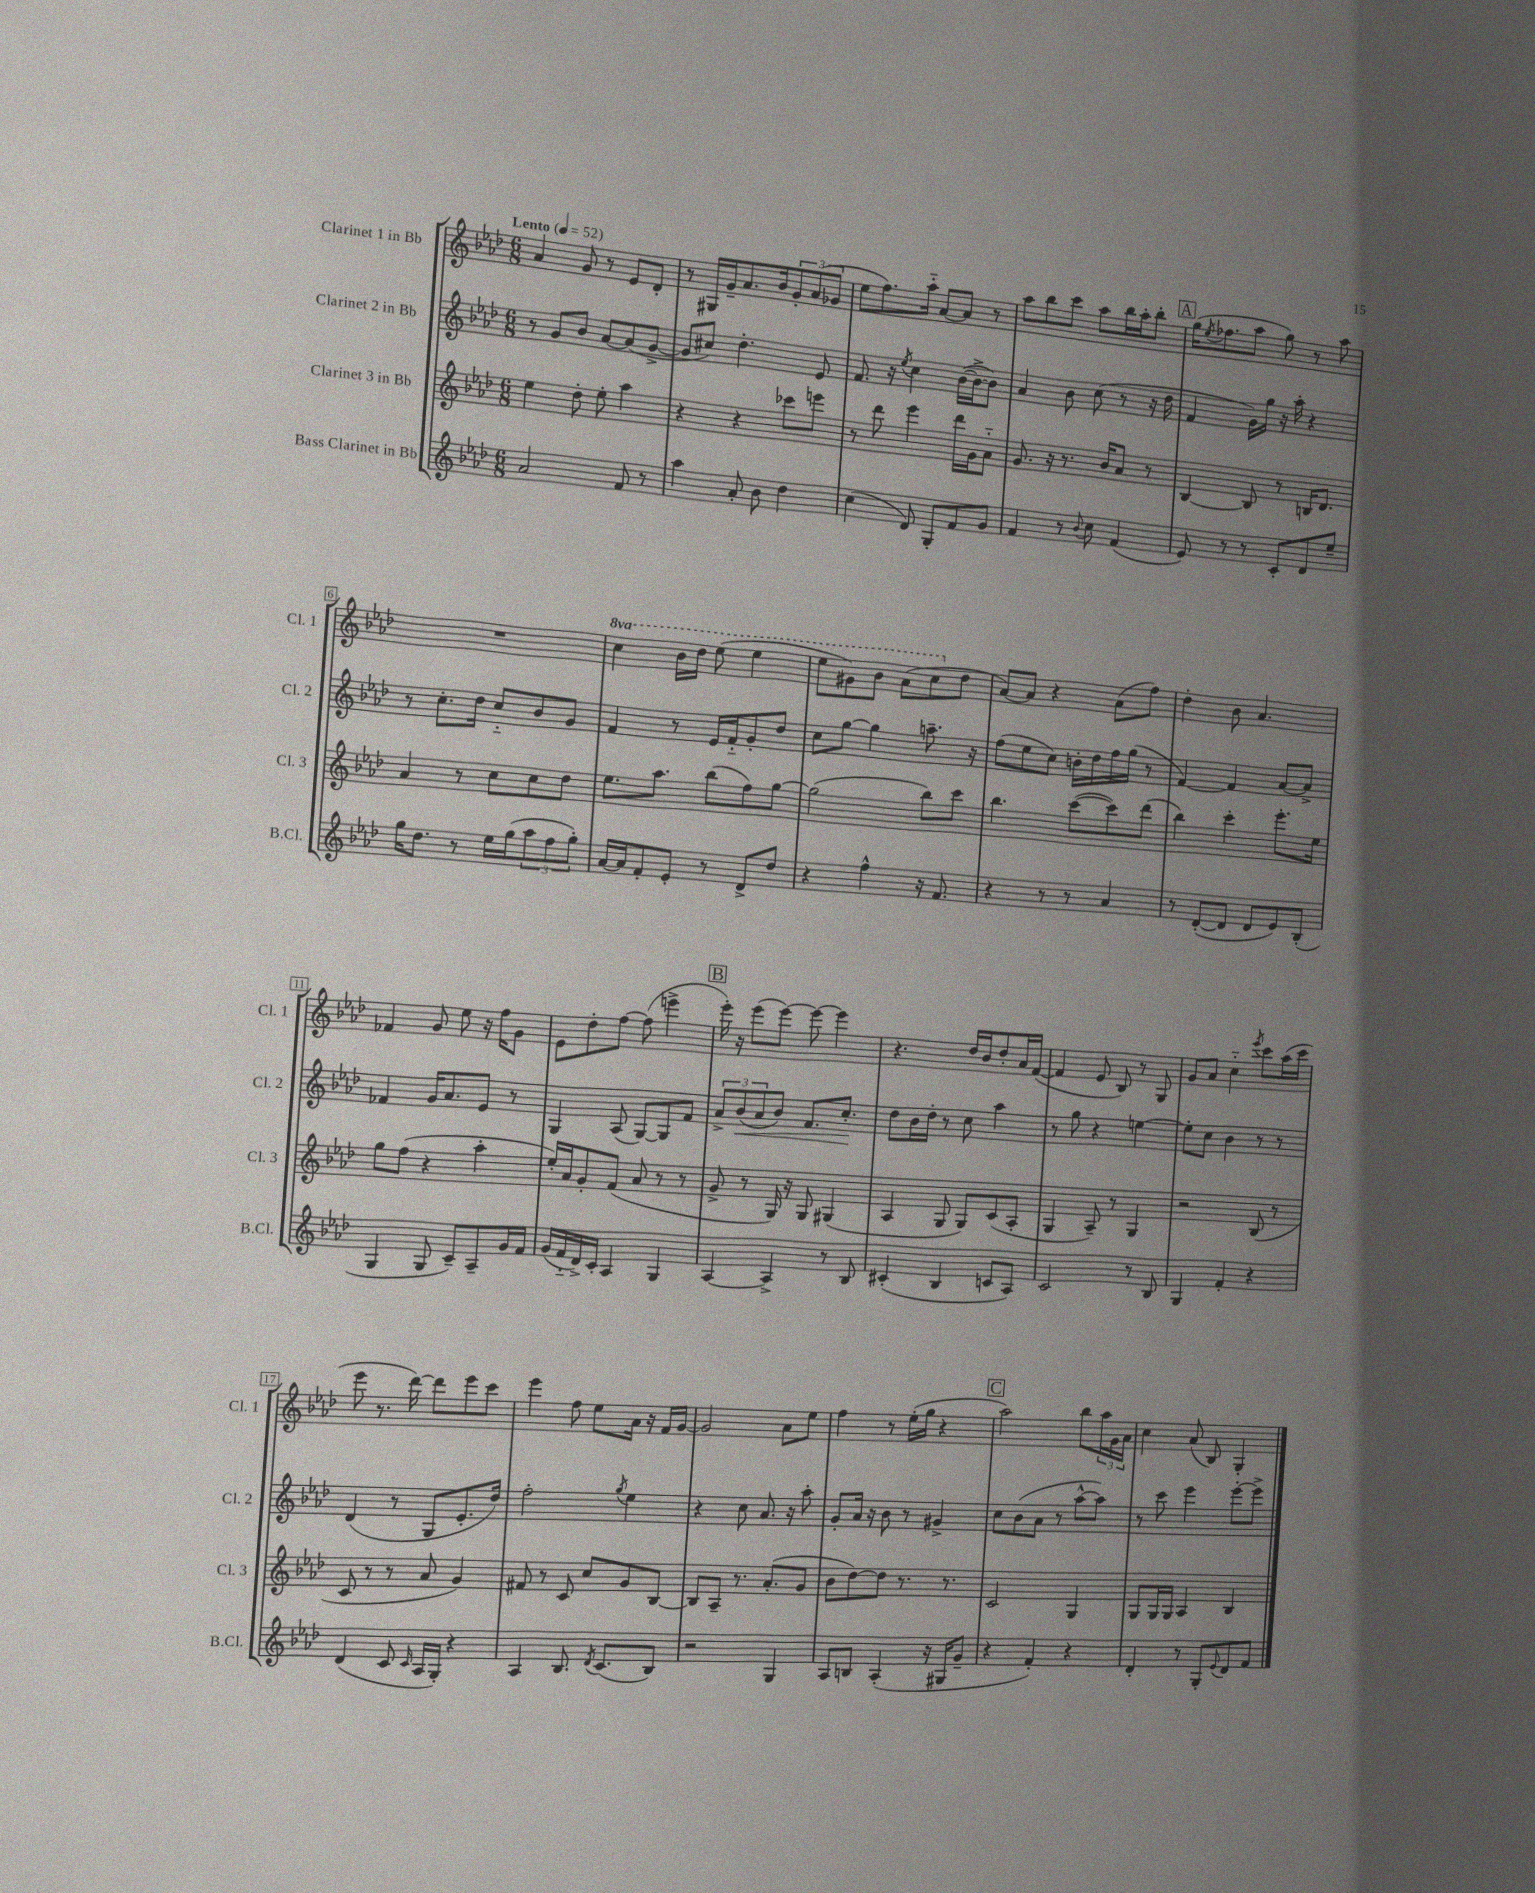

**kern	**kern	**kern	**dynam	**kern
*part4	*part3	*part2	*part2	*part1
*staff4	*staff3	*staff2	*staff2	*staff1
*I"Bass Clarinet in Bb	*I"Clarinet 3 in Bb	*I"Clarinet 2 in Bb	*	*I"Clarinet 1 in Bb
*I'B.Cl.	*I'Cl. 3	*I'Cl. 2	*	*I'Cl. 1
*clefG2	*clefG2	*clefG2	*	*clefG2
*k[b-e-a-d-]	*k[b-e-a-d-]	*k[b-e-a-d-]	*	*k[b-e-a-d-]
*M6/8	*M6/8	*M6/8	*	*M6/8
*MM52	*MM52	*MM52	*	*MM52
=1	=1	=1	=1	=1
!	!	!	!	!LO:TX:a:B:t=Lento
2a-/	4ee-\	8r	.	4a-/
.	.	8g/L	.	.
.	8dd-'\	8b-/J	.	8g/
.	8ee-'\	[8a-/L	.	8r
8f/	4aa-\	(8a-/]	.	8e-/L
8r	.	[8g^/J	.	8d-'/J
=2	=2	=2	=2	=2
4aa-\	4r	8g/L]	.	8r
.	.	8cc#X/J)	.	16G#X/LL
.	.	.	.	16g~/J
8a-'/	4r	4.dd-'\	.	8.a-/
8b-\	.	.	.	.
.	.	.	.	16b-/k
4dd-\	8ccc-X\L	.	.	12g'/
.	.	.	.	(12a-/
.	8eeen\J	8e-/	.	.
.	.	.	.	12g-X/J
=3	=3	=3	=3	=3
(4cc\	8r	8.f/	.	8ee-\L
.	8ddd-\	.	.	8.ff\)
.	.	16r	.	.
.	.	8qee-/	.	.
8d-/)	4eee-\	4cc\	.	.
.	.	.	.	16aa-\Jk
8G'/L	.	.	.	[8a-/L
8f/	16ddd-\LL	([16b-\LL	.	8a-/J]
.	16g\J	16b-^\J_	.	.
8g/J	8a-\J	8b-\J])	.	8r
=4	=4	=4	=4	=4
4f/	8.g/	4a-/	.	8aa-\L
.	.	.	.	8bb-\
.	16r	.	.	.
8r	8.r	8b-\	.	8ccc\J
8qqb-/	.	.	.	.
8cc\	.	(8cc\	.	8aa-\L
.	16b-/KL	.	.	.
(4f/	8a-/J	8r	.	16bb-\L
.	.	.	.	16aa-'\J
.	8r	16r	.	8bb-'\J
.	.	16dd-\	.	.
!!LO:REH:place=s1:t=A
=5	=5	=5	=5	=5
8e-/)	[4B-/	4f/	.	(16gg\KL
.	.	.	.	8qee-/
.	.	.	.	8.ff-X\
8r	.	.	.	.
8r	8B-/]	16g\LL)	.	8aa-\J
.	.	16gg\JJ	.	.
8c'/L	8r	16r	.	8gg\)
.	.	16aa-'\	.	.
8d-/	16Bn/KL	4r	.	8r
.	8.d-/J	.	.	.
8ee-~/J	.	.	.	8aa-\
!!LO:LB:g=z
=6	=6	=6	=6	=6
16gg\KL	4a-/	8r	.	2.r
8.dd-\J	.	.	.	.
.	.	8.cc'\L	.	.
8r	8r	.	.	.
.	.	16dd-\Jk	.	.
16ee-\LL	8cc\L	8cc/L	.	.
(16gg\J	.	.	.	.
12aa-\	8cc\	8b-/	.	.
12ff\	.	.	.	.
.	8dd-\J	8g/J	.	.
12gg'\J)	.	.	.	.
=7	=7	=7	=7	=7
*	*	*	*	*8va
[16a-/LL	8.ee-\L	4f/	.	4ccc\
16a-/J]	.	.	.	.
8f'/	.	.	.	.
.	8.aa-\J	.	.	.
8e-'/J	.	8r	.	16bb-\LL
.	.	.	.	16ddd-\JJ
8r	(8bb-\L	16e-/LL	.	(8eee-\
.	.	16f/J	.	.
8d-^/L	8ff\)	8g'/	.	4eee-\
8dd-/J	[8gg\J	8dd-/J	.	.
=8	=8	=8	=8	=8
4r	(2gg\]	8cc\L	.	8eee-\L
.	.	[8gg\J	.	8gg#X\)
4ff^^\	.	4gg\]	.	8bb-\J
.	.	.	.	(8aa-\L
16r	8bb-\L)	8.aan~\	.	8ccc\
8.f/	.	.	.	.
*	*	*	*	*X8va
.	8ccc\J	.	.	8dd-\J
.	.	16r	.	.
=9	=9	=9	=9	=9
4r	4.bb-\	(8ff\L	.	[8a-/L)
.	.	8ee-\	.	8a-/J]
8r	.	8cc\J)	.	4r
8r	([8ccc\L	16bn'\LL	.	.
.	.	16dd-\	.	.
4a-/	8ccc\])	16ff\	.	(8a-\L
.	.	(16gg\JJ	.	.
.	(8ddd-\J	8r	.	8ff\J)
=10	=10	=10	=10	=10
8r	4bb-\)	[4f/)	.	4dd-'\
([8d-'/L	.	.	.	.
8d-/J]	4ccc'\	4f/]	.	8b-\
8d-/L	.	.	.	4.a-/
8e-/)	8.eee-'\L	[8a-/L	.	.
(8B-'/J	.	8a-^/J]	.	.
.	16ee-\Jk	.	.	.
!!LO:LB:g=z
=11	=11	=11	=11	=11
4G/	8gg\L	4f-X/	.	4f-X/
.	(8ff\J	.	.	.
8G/	4r	16g/KL	.	8g/
.	.	8.a-/	.	.
8c~/L)	.	.	.	8ee-\
8A-~/	4aa-'\	8e-/J	.	16r
.	.	.	.	16ff\KL
16g/L	.	8r	.	8g\J
16f/JJ	.	.	.	.
=12	=12	=12	=12	=12
(16g/LL	16ee-'/LL)	4G/	.	8e-\L
16f/	16a-/J	.	.	.
16d-^/)	8g'/	.	.	8dd-'\
16c'/JJ	.	.	.	.
4A-/	(8f/J	(8A-/	.	[8ff\J
.	8a-/	[8G/L)	.	(8ff\]
4G/	8r	8G/]	.	4eeen^\
.	8r	8f/J	.	.
!!LO:REH:place=s1:t=B
=13	=13	=13	=13	=13
[4A-/	8g^/	12a-^/L	.	16eee-'\)
.	.	.	.	16r
!	!	!	!LO:HP:b	!
.	.	(12b-/	<	.
.	8r	.	.	(8eee-\L
.	.	12a-/	.	.
4A-^/]	16G/)	8b-/J)	.	[8eee-\J)
.	16r	.	.	.
.	8G/	8.f/L	.	8eee-\_
8r	(4G#X/	.	.	4eee-\]
.	.	8.cc'/J	.	.
8B-/	.	.	.	.
.	.	.	[	.
=14	=14	=14	=14	=14
(4c#X'/	4A-/	8dd-\L	.	4.r
.	.	16b-\L	.	.
.	.	16dd-'\JJ	.	.
4B-/	8G/	8r	.	.
.	8G/L)	8cc\	.	16dd-/LL
.	.	.	.	16b-/J
8cn/L	(8c/	4aa-\	.	8dd-'/
8A-/J)	8A-'/J	.	.	16a-/L
.	.	.	.	([16f/JJ
=15	=15	=15	=15	=15
2c/	4G/	8r	.	4f/]
.	.	8gg\	.	.
.	8A-~/)	4r	.	8e-/
.	8r	.	.	8B-/)
8r	4G/	[4een\	.	8r
8B-/	.	.	.	8G/
=16	=16	=16	=16	=16
4G/	2r	8ee'\L]	.	8g/L
.	.	8cc\J	.	8a-/J
4f'/	.	4b-\	.	4cc\
.	.	.	.	8qeee-/
4r	(8B-/	8r	.	8ccc\L
.	8r	8r	.	(16aa-\L
.	.	.	.	16ccc\JJ
!!LO:LB:g=z
=17	=17	=17	=17	=17
(4d-/	8c/	(4d-/	.	8eee-\
.	8r	.	.	8.r
8c/	8r	8r	.	.
.	.	.	.	[16ddd-\)
16qqc/	.	.	.	.
16A-/LL	8a-/	8G/L	.	8ddd-\L]
16G'/JJ)	.	.	.	.
4r	4g/)	8.e-'/	.	8eee-\
.	.	.	.	8ccc\J
.	.	16dd-/Jk)	.	.
=18	=18	=18	=18	=18
4A-/	8f#X/	2ff'\	.	4eee-\
.	8r	.	.	.
8.B-/	8c/	.	.	8ff\
.	8cc/L	.	.	8ee-\L
8qd-/	.	.	.	.
(8.c/L	.	.	.	.
.	.	8qgg/	.	.
.	8g/	4ee-\	.	16a-\Jk
.	.	.	.	16r
8B-/J)	[8B-/J	.	.	16f/LL
.	.	.	.	[16g/JJ
=19	=19	=19	=19	=19
2r	8B-/L]	4r	.	2g/]
.	8A-~/J	.	.	.
.	8.r	8cc\	.	.
.	.	8.a-/	.	.
.	(8.a-'/L	.	.	.
4G/	.	.	.	8a-\L
.	.	16r	.	.
.	8g/J	8aa-'\	.	8ee-\J
=20	=20	=20	=20	=20
8A-/L	8b-\L	8g'/L	.	4ff\
8Bn/J	[8dd-\)	16a-/Jk	.	.
.	.	16r	.	.
(4A-'/	8dd-\J]	8b-\	.	8r
.	8.r	8r	.	(16ee-'\LL
.	.	.	.	16gg\JJ
16r	.	4g#X^/	.	4r
16G#X/KL	8.r	.	.	.
8g~/J	.	.	.	.
!!LO:REH:place=s1:t=C
=21	=21	=21	=21	=21
4r	2c/	8cc\L	.	2aa-\)
.	.	(8b-\	.	.
4f'/)	.	8a-\J	.	.
.	.	8r	.	.
4r	4G/	[8aa-^^\L	.	8bb-\L
.	.	8aa-\J])	.	24aa-\L
.	.	.	.	24g\
.	.	.	.	24a-\JJ
=22	=22	=22	=22	=22
4d-'/	8G/L	8r	.	4cc\
.	16G/L	8ccc\	.	.
.	16G/JJ	.	.	.
8r	4A-/	4eee-\	.	(8a-/
8G'/L	.	.	.	8B-/)
8qqe-/	.	.	.	.
8d-/	4B-/	[8eee-'\L	.	4G'/
8f/J	.	8eee-^\J]	.	.
==	==	==	==	==
*-	*-	*-	*-	*-
